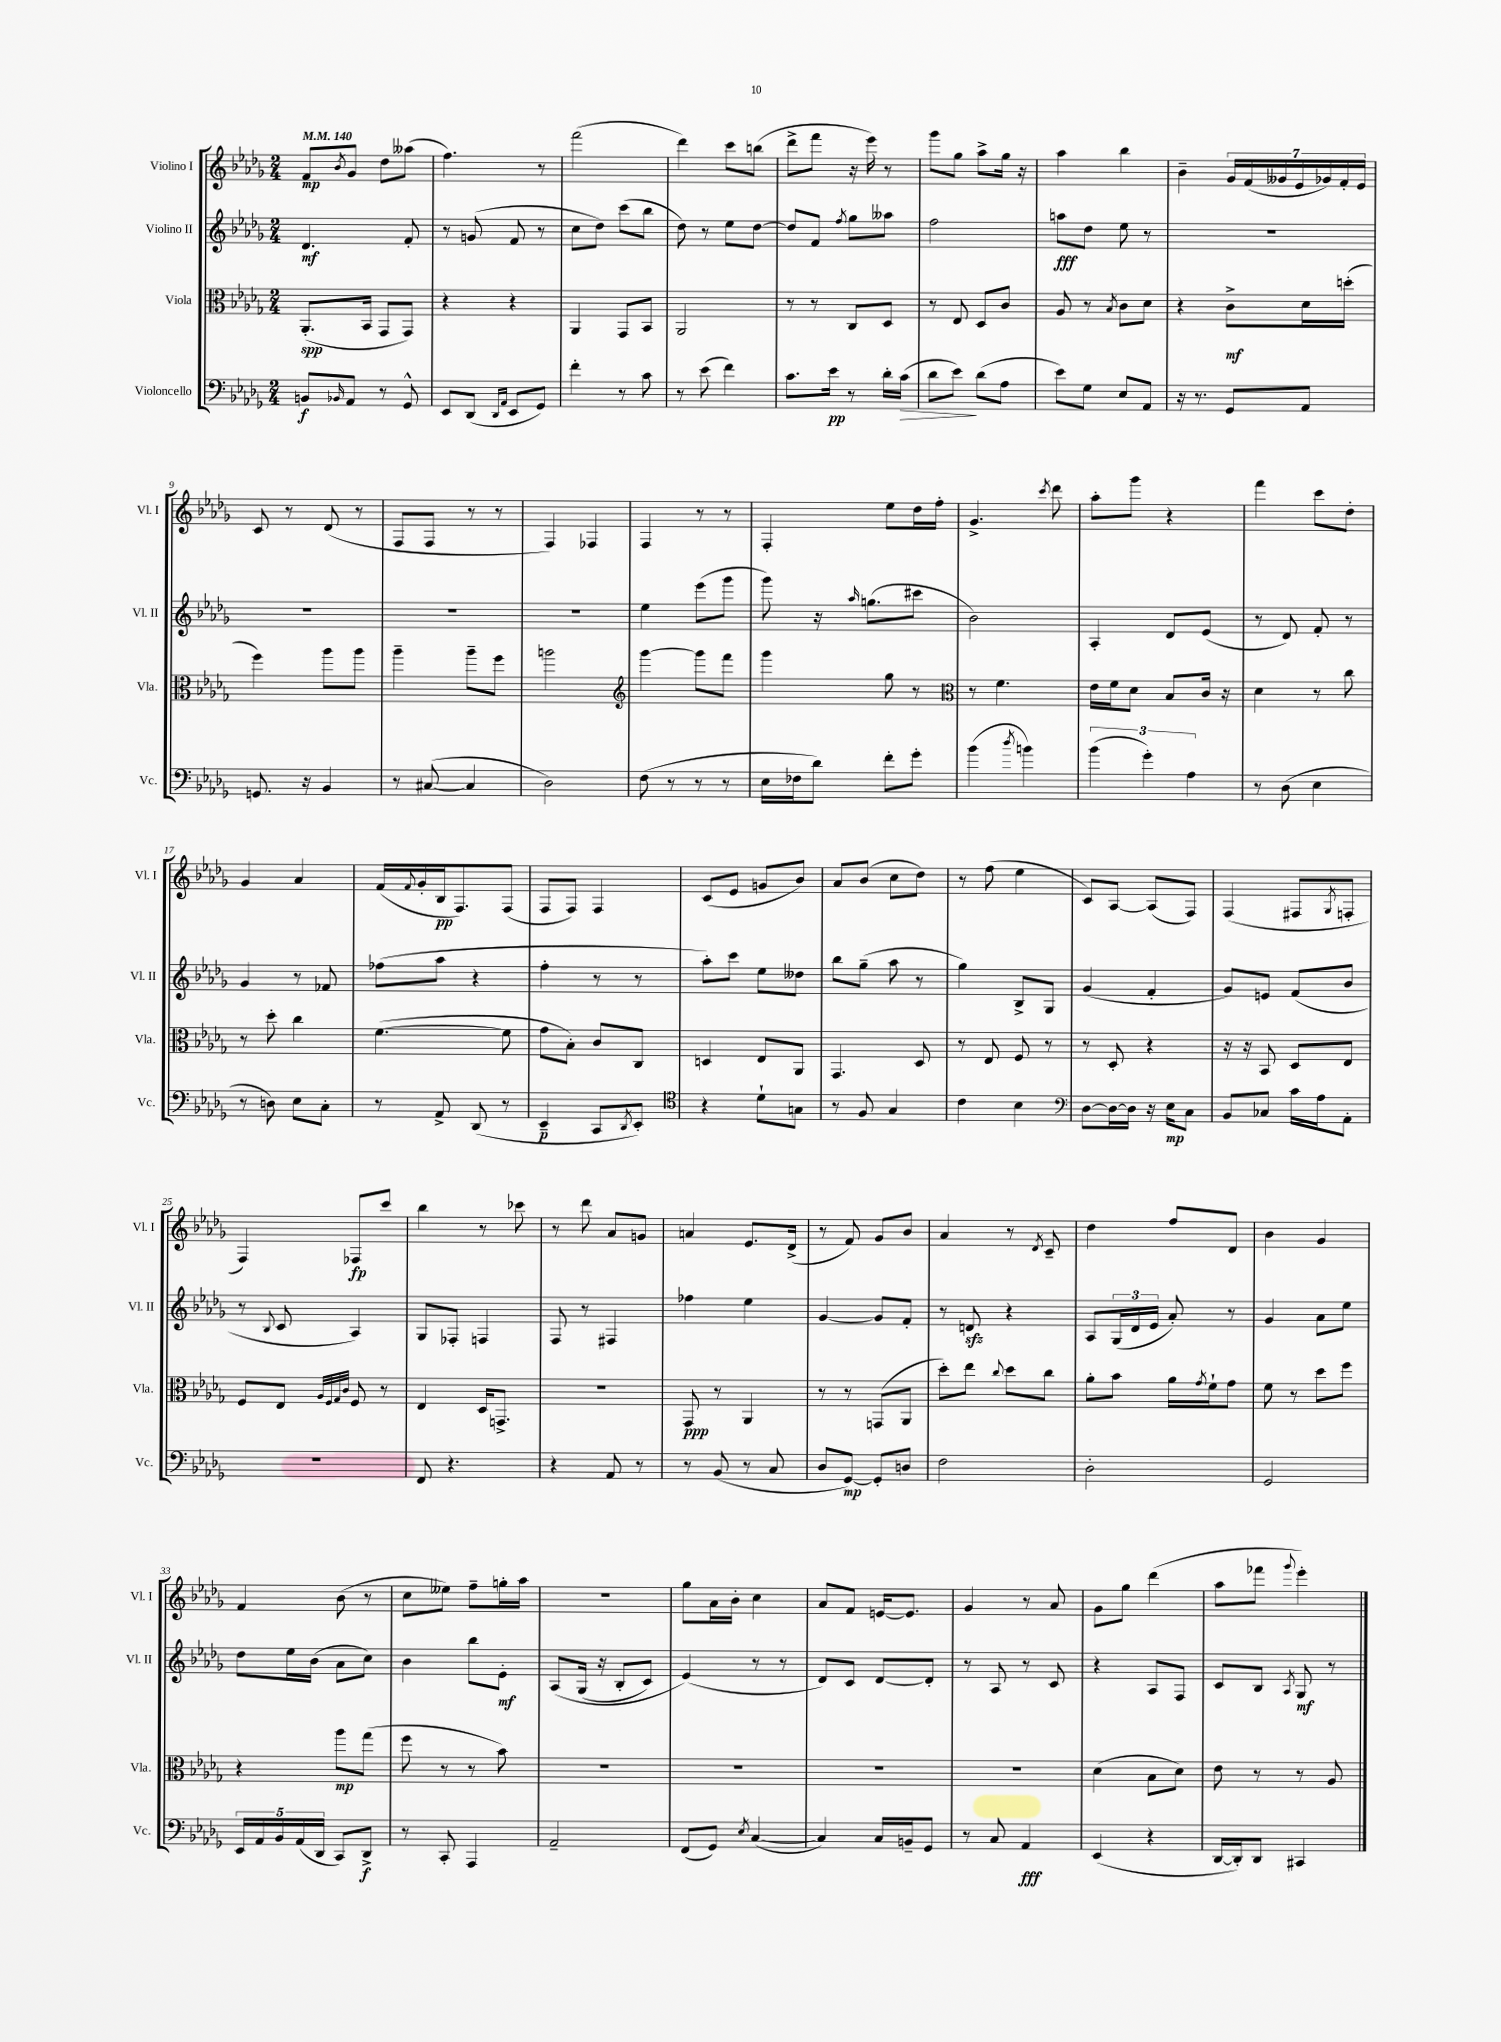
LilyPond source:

<<
\new StaffGroup <<
\new Staff = "s0" \with { instrumentName = "Violino I" shortInstrumentName = "Vl. I" } {
    \clef treble \key des \major \numericTimeSignature \time 2/4 \tempo 4 = 140
    f'8\mp \acciaccatura { bes'8 } ges'8 des''8 aeses''8( |
    f''4.) r8 |
    f'''2( |
    des'''4) c'''8 b''8( |
    des'''8-> f'''8 r16 ees'''16) r8 |
    ges'''8 ges''8 aes''8-> ges''16 r16 |
    aes''4 bes''4 |
    bes'4-- \tuplet 7/4 { ges'16 f'16( geses'16 ees'16 ges'16) f'16-. ees'16 } |
    c'8 r8 des'8( r8 |
    f8 f8 r8 r8 |
    f4) fes4 |
    f4 r8 r8 |
    f4-. ees''8 des''16 f''16-. |
    ges'4.-> \acciaccatura { c'''8 } des'''8 |
    aes''8-. ges'''8 r4 |
    f'''4 c'''8 des''8-. |
    ges'4 aes'4 |
    f'16( \appoggiatura { f'8 } ges'16-. bes16\pp f8.) f8( |
    f8 f8) f4 |
    c'8( ees'8 g'8 bes'8) |
    aes'8 bes'8( c''8 des''8) |
    r8 f''8( ees''4 |
    c'8) aes8~ aes8( f8) |
    f4( fis8 \acciaccatura { ges8 } f8-. |
    f4) fes8\fp c'''8 |
    bes''4 r8 ces'''8 |
    r8 des'''8 aes'8 g'8 |
    a'4 ees'8. des'16->( |
    r8 f'8) ges'8 bes'8 |
    aes'4 r8 \acciaccatura { des'8 } c'8-- |
    des''4 f''8 des'8 |
    bes'4 ges'4 |
    f'4 bes'8( r8 |
    c''8 eeses''8) f''8-- g''16-. aes''16 |
    r2 |
    ges''8 aes'16 bes'16-. c''4 |
    aes'8 f'8 e'16~ e'8. |
    ges'4 r8 aes'8 |
    ges'8 ges''8 des'''4( |
    aes''8 fes'''8 \appoggiatura { ges'''8 } ees'''4-.) \bar "|." |
}
\new Staff = "s1" \with { instrumentName = "Violino II" shortInstrumentName = "Vl. II" } {
    \clef treble \key des \major \numericTimeSignature \time 2/4
    des'4.\mf f'8-. |
    r8 g'8( f'8 r8 |
    c''8 des''8) c'''8( bes''8 |
    des''8) r8 ees''8 des''8~ |
    des''8 f'8 \acciaccatura { f''8 } ges''8 aeses''8 |
    f''2 |
    a''8\fff des''8 ees''8 r8 |
    R2 |
    R2 |
    R2 |
    R2 |
    ees''4 ees'''8( ges'''8 |
    ges'''8) r16 \grace { aes''16 } g''8.( cis'''8 |
    bes'2) |
    aes4-. des'8 ees'8( |
    r8 des'8) f'8-. r8 |
    ges'4 r8 fes'8 |
    fes''8( aes''8 r4 |
    f''4-. r8 r8 |
    aes''8-.) c'''8 ees''8 deses''8 |
    bes''8 ges''8--( aes''8 r8 |
    ges''4) bes8-> ges8 |
    ges'4( f'4-. |
    ges'8) e'8 f'8( bes'8 |
    r8 \appoggiatura { bes8 } c'8 aes4) |
    ges8 fes8-. f4 |
    f8 r8 fis4 |
    fes''4 ees''4 |
    ges'4~ ges'8 f'8-. |
    r8 d'8\sfz r4 |
    aes8 \tuplet 3/2 { ges16( des'16 ees'16 } aes'8-.) r8 |
    ges'4 aes'8 ees''8 |
    des''8 ees''16 bes'16( aes'8 c''8) |
    bes'4 bes''8 ees'8-.\mf |
    aes8\( ges16( r16 bes8-. c'8) |
    ees'4(\) r8 r8 |
    des'8) c'8 des'8~ des'8-. |
    r8 aes8 r8 c'8 |
    r4 aes8 f8 |
    c'8 bes8 \acciaccatura { aes8 } ges8\mf r8 \bar "|." |
}
\new Staff = "s2" \with { instrumentName = "Viola" shortInstrumentName = "Vla." } {
    \clef alto \key des \major \numericTimeSignature \time 2/4
    aes,8.-.\spp( bes,16 ges,8 ges,8) |
    r4 r4 |
    aes,4 ges,8 bes,8 |
    aes,2 |
    r8 r8 c8 des8 |
    r8 ees8 des8 c'8 |
    aes8 r8 \acciaccatura { bes8 } c'8 des'8 |
    r4 c'8->\mf des'16 d''16-.( |
    f''4) aes''8 aes''8 |
    aes''4-- aes''8-- f''8 |
    a''2 |
    \clef treble ges'''4~ ges'''8 f'''8 |
    ges'''4 ges''8 r8 |
    \clef alto r8 f'4. |
    ees'16 f'16 des'8 bes8 c'16 r16 |
    des'4 r8 c''8 |
    r8 des''8-. c''4 |
    f'4.~( f'8 |
    ges'8 bes8-.) c'8 c8 |
    d4 ees8 aes,8 |
    ges,4. des8 |
    r8 ees8 f8 r8 |
    r8 des8-. r4 |
    r16 r16 bes,8 des8 ees8 |
    f8 ees8 \grace { aes32 f32 ges32 c'32 } f8 r8 |
    ees4 des16 g,8.-> |
    r2 |
    ges,8\ppp r8 aes,4 |
    r8 r8 g,8( aes,8 |
    des''8-.) ees''8 \appoggiatura { c''8 } des''8 c''8 |
    aes'8-. bes'8 aes'16 \acciaccatura { ges'8 } f'16-! ges'8 |
    f'8 r8 des''8 f''8 |
    r4 aes''8\mp ges''8( |
    f''8 r8 r8 bes'8) |
    R2 |
    R2 |
    R2 |
    R2 |
    des'4( bes8 des'8) |
    ees'8 r8 r8 aes8 \bar "|." |
}
\new Staff = "s3" \with { instrumentName = "Violoncello" shortInstrumentName = "Vc." } {
    \clef bass \key des \major \numericTimeSignature \time 2/4
    b,8\f \grace { bes,16 } aes,8 r8 ges,8-^ |
    ees,8 des,8( \grace { des,16 aes,16 } ees,8 ges,8) |
    f'4-. r8 c'8 |
    r8 ees'8( f'4) |
    c'8. ees'16\pp r8 des'16-. c'16\>( |
    des'8 ees'8\!) des'8( aes8 |
    ees'8) ges8 ees8 aes,8 |
    r16 r8. ges,8 aes,8 |
    g,8. r16 bes,4 |
    r8 cis8~( cis4 |
    des2) |
    f8( r8 r8 r8 |
    ees16 fes16 des'8) f'8-. ges'8-. |
    bes'4( \acciaccatura { des''8 } b'4) |
    \tuplet 3/2 { bes'4( ges'4-.) aes4 } |
    r8 des8( ees4 |
    r8 d8) ees8 c8-. |
    r8 aes,8-> des,8( r8 |
    ees,4--\p c,8 \acciaccatura { des,8 } ees,8-.) |
    \clef tenor r4 des'8-! g8 |
    r8 f8 ges4 |
    c'4 bes4 |
    \clef bass des8~ des16~ des16 r16 ees16\mp c8 |
    bes,8 ces8 c'16 aes16 aes,8-. |
    R2 |
    f,8 r4. |
    r4 aes,8 r8 |
    r8 bes,8( r8 c8 |
    des8 ges,8~\mp) ges,8-. d8 |
    f2 |
    des2-. |
    ges,2 |
    \tuplet 5/4 { ees,16 aes,16 bes,16 aes,16( des,16 } c,8) des,8->\f |
    r8 c,8-. aes,,4 |
    aes,2-- |
    f,8( ges,8) \acciaccatura { ees8 } c4~( |
    c4) c16 b,16-- ges,8 |
    r8 c8 aes,4\fff |
    ees,4( r4 |
    des,16~ des,16-.) des,8 cis,4 \bar "|." |
}
>>
>>
